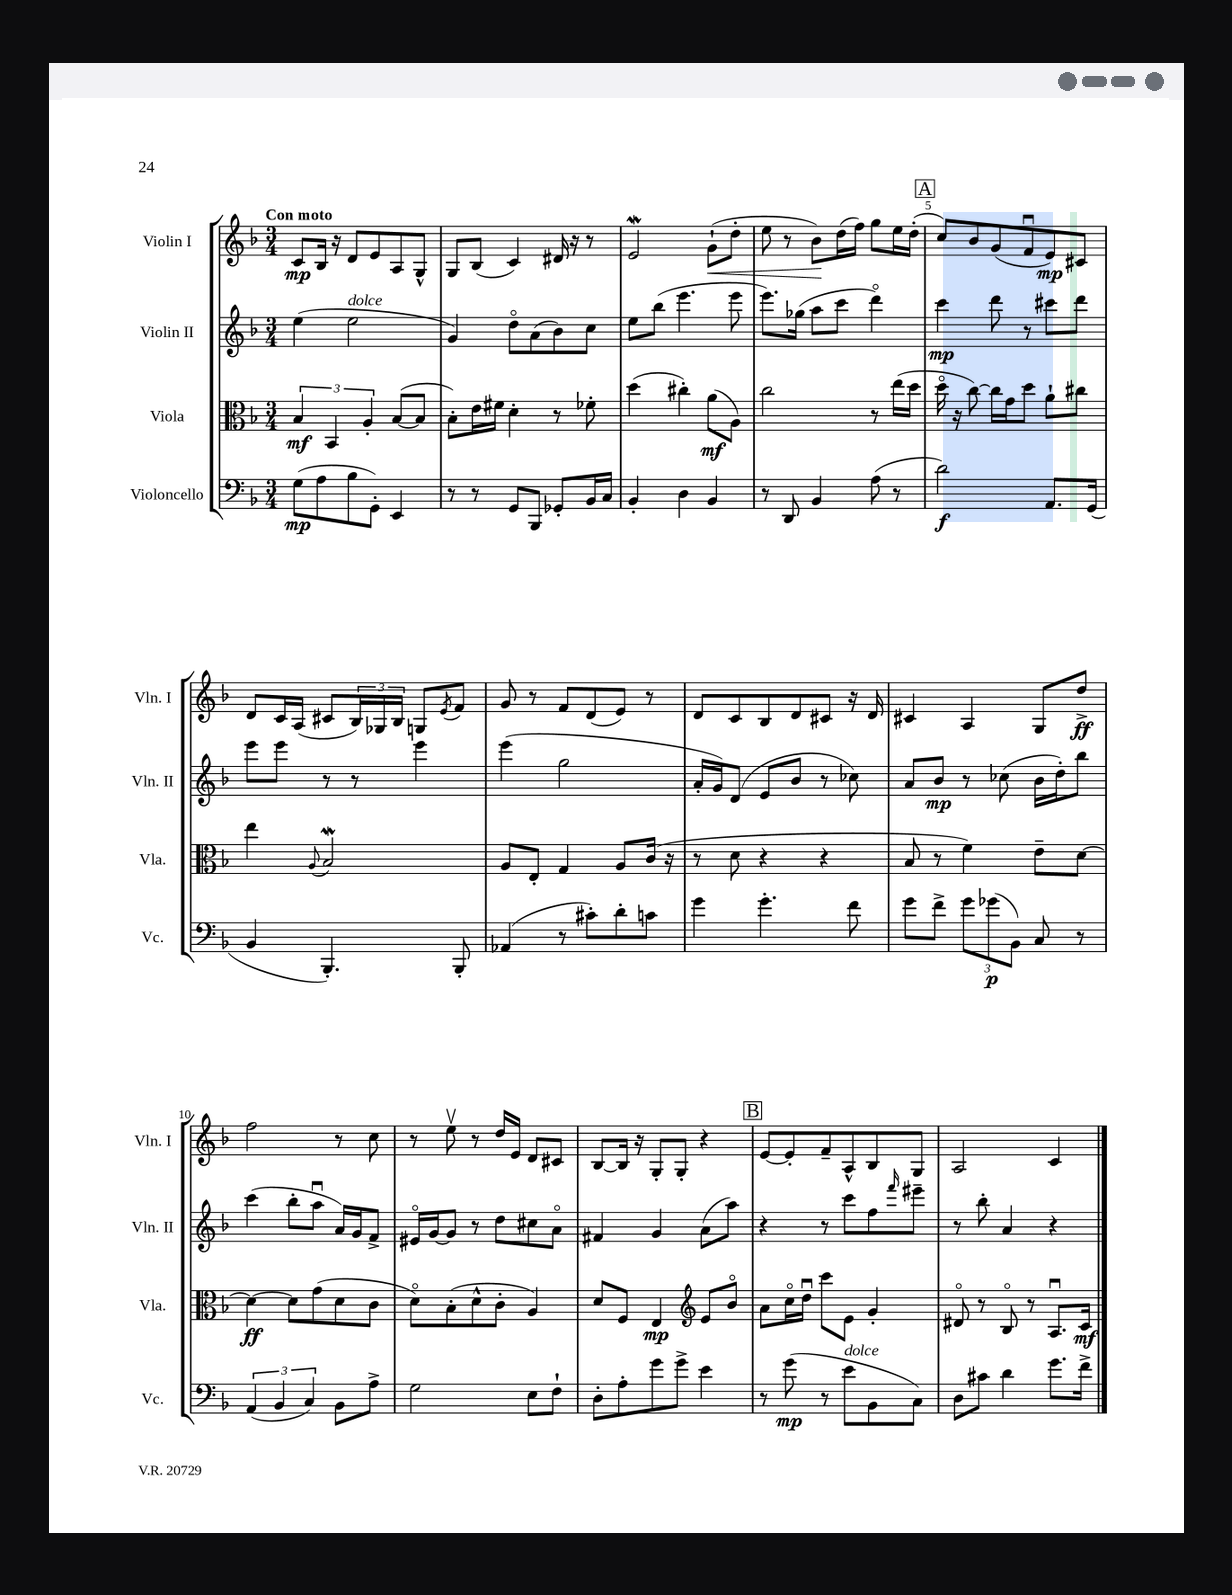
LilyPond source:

<<
\new StaffGroup <<
\new Staff = "s0" \with { instrumentName = "Violin I" shortInstrumentName = "Vln. I" } {
    \clef treble \key f \major \numericTimeSignature \time 3/4 \tempo "Con moto"
    c'8\mp bes16 r16 d'8 e'8 a8 g8-^ |
    g8 bes8( c'4) dis'16 r16 r8 |
    e'2\mordent g'8-!\<( d''8-. |
    e''8 r8 bes'8\!) d''16( f''16) g''8 e''16 d''16-.( |
    \mark \markup { \box "A" } c''8) bes'8 g'8( f'8\downbow e'8\mp) cis'8 |
    d'8 c'16 a16( cis'8 \tuplet 3/2 { bes16) ges16 bes16 } g8 \acciaccatura { e'8 } f'8 |
    g'8 r8 f'8 d'8( e'8) r8 |
    d'8 c'8 bes8 d'8 cis'8 r16 d'16 |
    cis'4 a4 g8 d''8->\ff |
    f''2 r8 c''8 |
    r8 e''8\upbow r8 d''16 e'16 d'8 cis'8 |
    bes8~ bes16 r16 g8-. g8-. r4 |
    \mark \markup { \box "B" } e'8~ e'8-. f'8-- a8-^ bes8 g8 |
    a2 c'4 \bar "|." |
}
\new Staff = "s1" \with { instrumentName = "Violin II" shortInstrumentName = "Vln. II" } {
    \clef treble \key f \major \numericTimeSignature \time 3/4
    e''4( e''2^\markup { \italic "dolce" } |
    g'4) d''8\flageolet a'8( bes'8) c''8 |
    e''8 bes''8( e'''4. e'''8 |
    e'''8.) ges''16( a''8 c'''8 d'''4\flageolet) |
    \mark \markup { \box "A" } c'''4\mp d'''8 r8 cis'''8 d'''8 |
    e'''8 e'''8 r8 r8 e'''4 |
    e'''4( g''2 |
    a'16-. g'16) d'8( e'8 bes'8 r8 ces''8) |
    a'8 bes'8\mp r8 ces''8( bes'16 d''16-.) bes''8 |
    c'''4( bes''8-. a''8\downbow a'16) g'16 f'8-> |
    eis'16\flageolet g'16~ g'8 r8 d''8 cis''8 a'8\flageolet |
    fis'4 g'4 a'8( a''8) |
    \mark \markup { \box "B" } r4 r8 c'''8 f''8 \grace { f'''16 } eis'''8-- |
    r8 bes''8-. a'4 r4 \bar "|." |
}
\new Staff = "s2" \with { instrumentName = "Viola" shortInstrumentName = "Vla." } {
    \clef alto \key f \major \numericTimeSignature \time 3/4
    \tuplet 3/2 { bes4\mf bes,4 a4-. } bes8~( bes8 |
    bes8-.) e'16 fis'16 d'4-. r8 fes'8-. |
    d''4( cis''4-.) a'8\mf( a8) |
    c''2 r8 e''16( d''16 |
    \mark \markup { \box "A" } d''16\flageolet r16 c''8~) c''16 g'16 d''8 a'8-! cis''8 |
    e''4 \appoggiatura { a8 } bes2\mordent |
    a8 e8-. g4 a8 c'16( r16 |
    r8 d'8 r4 r4 |
    bes8 r8 f'4) e'8-- d'8~ |
    d'4~\ff d'8 g'8( d'8 c'8 |
    d'8\flageolet) bes8-.( d'8-^ c'8-. a4) |
    d'8 f8 e4\mp \clef treble e'8 bes'8\flageolet |
    \mark \markup { \box "B" } a'8 c''16\flageolet d''16\downbow c'''8 e'8 g'4-. |
    dis'8\flageolet r8 bes8\flageolet r8 a8.\downbow c'16\mf \bar "|." |
}
\new Staff = "s3" \with { instrumentName = "Violoncello" shortInstrumentName = "Vc." } {
    \clef bass \key f \major \numericTimeSignature \time 3/4
    g8\mp( a8 bes8 g,8-.) e,4 |
    r8 r8 g,8 bes,,8 ges,8-. bes,16 c16 |
    bes,4-. d4 bes,4 |
    r8 d,8 bes,4 a8( r8 |
    \mark \markup { \box "A" } d'2\f) a,8. g,16( |
    bes,4 bes,,4.-.) bes,,8-. |
    aes,4( r8 cis'8-.) d'8-. c'8 |
    g'4 g'4.-. f'8 |
    g'8 f'8-> \tuplet 3/2 { g'8 ges'8\p( bes,8) } c8 r8 |
    \tuplet 3/2 { a,4( bes,4 c4) } bes,8 a8-> |
    g2 e8 f8-! |
    d8-. a8-. g'8 g'8-> e'4 |
    \mark \markup { \box "B" } r8 g'8\mp( r8 e'8^\markup { \italic "dolce" } bes,8 c8) |
    d8 cis'8 d'4 g'8. f'16-> \bar "|." |
}
>>
>>
\layout { \context { \Score \override BarNumber.break-visibility = ##(#f #t #t) barNumberVisibility = #(every-nth-bar-number-visible 5) } }
